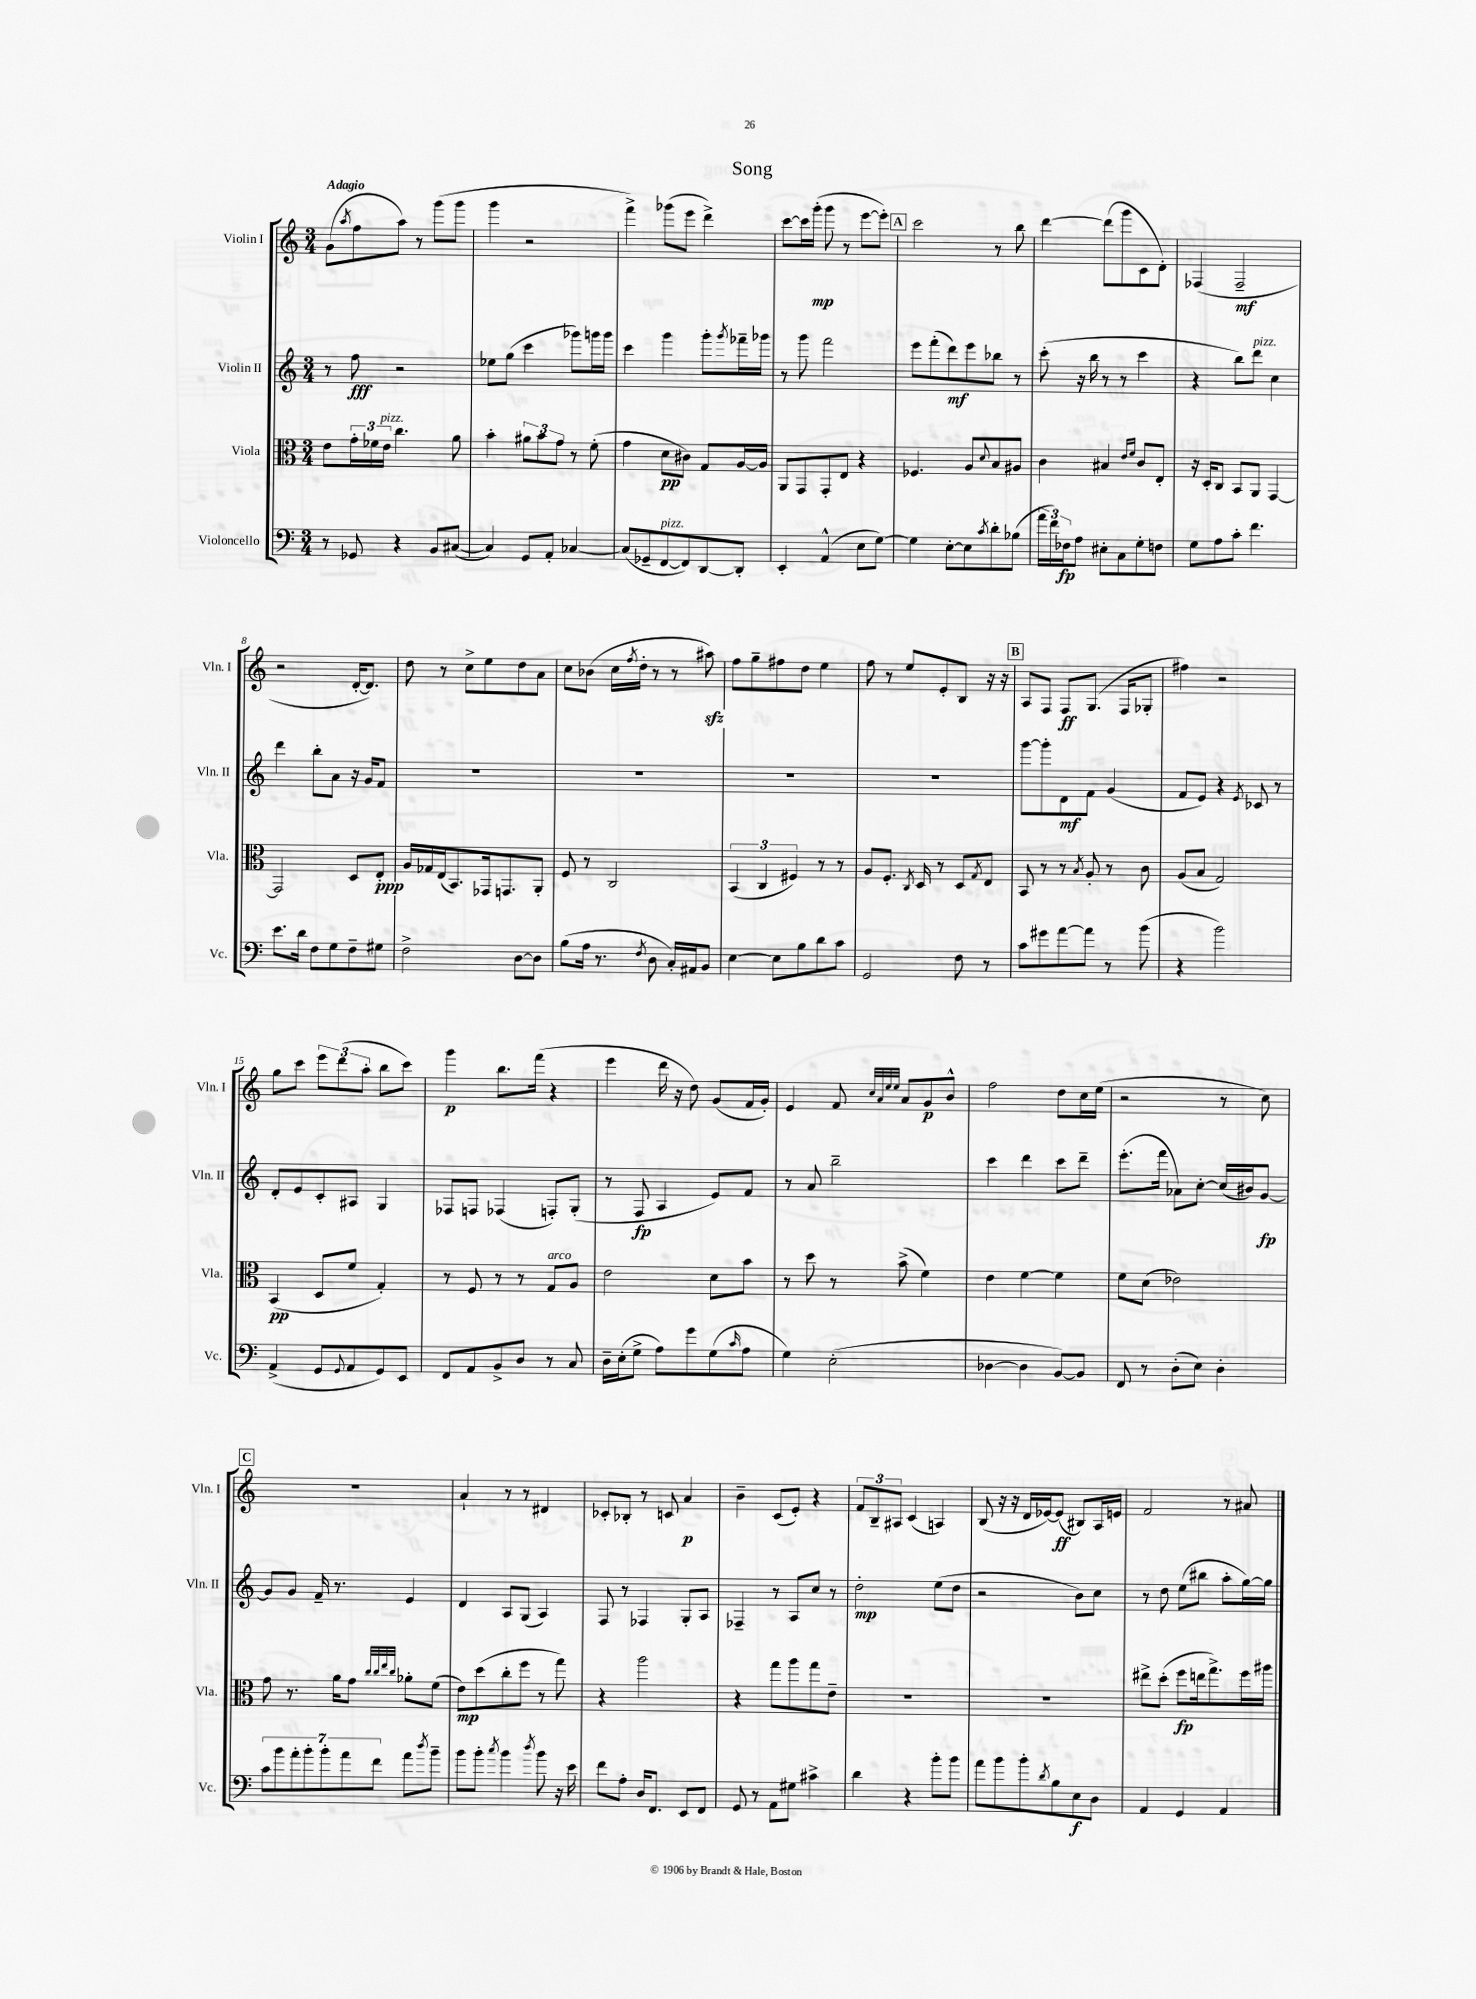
\header { title = "Song" }
<<
\new StaffGroup <<
\new Staff = "s0" \with { instrumentName = "Violin I" shortInstrumentName = "Vln. I" } {
    \clef treble \key c \major \numericTimeSignature \time 3/4 \tempo "Adagio"
    g'8( \acciaccatura { a''8 } f''8 a''8) r8 g'''8( g'''8 |
    g'''4 r2 |
    f'''4->) ges'''8( e'''8 d'''4->) |
    c'''8~ c'''16 g'''16-.\mp( g'''8 r8 e'''8~ e'''8-.) |
    \mark \markup { \box "A" } c'''2 r8 b''8 |
    d'''4~ d'''8( g'''8 c'8 d'8-.) |
    fes4( fes2--\mf |
    r2 d'16~-. d'8.) |
    d''8 r8 c''8-> e''8 d''8 a'8 |
    c''8 bes'8( c''16 \acciaccatura { f''8 } d''16-. r8 r8 ais''8\sfz) |
    f''8 g''8-- fis''8 d''8 e''4 |
    f''8 r8 e''8 e'8-. b8 r16 r16 |
    \mark \markup { \box "B" } a8 f8 f8\ff g8.( f16 ges8-. |
    fis''4) r2 |
    g''8 c'''8 \tuplet 3/2 { e'''8 d'''8( a''8-. } b''8 c'''8) |
    g'''4\p b''8. f'''16( r4 |
    e'''4 d'''16 r16 d''8) g'8( f'16 g'16-.) |
    e'4 f'8 \grace { c''32 a'32 e''32 e''32 } a'8 g'8\p b'8-^ |
    f''2 d''8 c''16 e''16( |
    r2 r8 c''8) |
    \mark \markup { \box "C" } R2. |
    a'4-! r8 r8 dis'4 |
    ces'8-. bes8-. r8 c'8 a'4\p |
    b'4-- c'8( e'8-.) r4 |
    \tuplet 3/2 { f'8 b8-- ais8 } c'4( a4) |
    b8( r16 r16 d'16 ees'16~) ees'8\ff( bis8) a16 e'16 |
    f'2 r8 ais'8 \bar "|." |
}
\new Staff = "s1" \with { instrumentName = "Violin II" shortInstrumentName = "Vln. II" } {
    \clef treble \key c \major \numericTimeSignature \time 3/4
    r8 f''8\fff r2 |
    ees''8 g''8( c'''4 ges'''8) g'''16 g'''16 |
    c'''4 g'''4 g'''8-. \acciaccatura { g'''8 } fes'''16-- ges'''16 |
    r8 g'''8 f'''2 |
    \mark \markup { \box "A" } e'''8 f'''8-.( d'''8\mf) e'''8 bes''8 r8 |
    c'''8-.( r16 b''16 r8 r8 c'''4 |
    r4 b''8) d'''8^\markup { \italic "pizz." } c''4 |
    d'''4 b''8-. a'8 r16 g'16 f'8 |
    R2. |
    R2. |
    R2. |
    R2. |
    \mark \markup { \box "B" } g'''8~ g'''8-. d'8\mf f'8 g'4( |
    f'8 e'8) r4 \acciaccatura { e'8 } ces'8 r8 |
    d'8-. e'8 c'8-. ais8 g4 |
    fes8 f8 fes4( f8-.) g8-.( |
    r8 f8\fp a4 e'8) f'8 |
    r8 a'8 b''2-- |
    c'''4 d'''4 c'''8 d'''8-- |
    e'''8.-.( f'''16 aes'8) c''8~-. c''16( bis'16) g'8~\fp |
    \mark \markup { \box "C" } g'8 g'8 f'16-- r8. e'4 |
    d'4 a8 g8( a4) |
    f8 r8 fes4 g8-. a8 |
    fes4-- r8 a8 c''8 r8 |
    d''2-.\mp e''8( d''8 |
    r2 b'8) c''8 |
    r8 d''8 e''8( bis''8 a''8-. g''16~) g''16 \bar "|." |
}
\new Staff = "s2" \with { instrumentName = "Viola" shortInstrumentName = "Vla." } {
    \clef alto \key c \major \numericTimeSignature \time 3/4
    e'8 \tuplet 3/2 { g'16-. fes'16 e'16^\markup { \italic "pizz." } } c''4. a'8 |
    b'4-. \tuplet 3/2 { ais'8 b'8 g'8 } r8 f'8-.( |
    g'4 d'8\pp cis'8) g8 a16~ a16 |
    a,8 g,8 g,8-. e8 r4 |
    \mark \markup { \box "A" } fes4. a8 \appoggiatura { d'8 } b8 ais8 |
    c'4 bis4 \grace { e'16 f'16 } c'8 e8-. |
    r16 d16-. c8 b,8 a,8 g,4~ |
    g,2 d8 e8-.\ppp |
    a16 ges16 e16( b,8.) ges,16 g,8. a,8-. |
    f8 r8 c2 |
    \tuplet 3/2 { b,4( c4 fis4) } r8 r8 |
    a8 f8.-. \acciaccatura { c8 } d16 r8 d8 \acciaccatura { g8 } e8 |
    \mark \markup { \box "B" } b,8 r8 r8 \acciaccatura { b8 } a8-. r8 c'8 |
    a8( b8 g2) |
    b,4\pp( d8 f'8 g4-.) |
    r8 f8 r8 r8 g8^\markup { \italic "arco" } a8 |
    e'2 d'8 b'8 |
    r8 d''8 r8 b'8->( f'4) |
    e'4 f'4~ f'4 |
    f'8 d'8( ees'2) |
    \mark \markup { \box "C" } g'8 r8. a'16 g'8 \grace { c''32 c''32 e''32 c''32 } aes'8-. f'8( |
    e'8\mp) d''8( c''8-. f''8 r8 g''8) |
    r4 a''2 |
    r4 g''8 a''8 g''8 e'8-- |
    R2. |
    R2. |
    eis''8-> d''8-.( f''8\fp e''16 g''8.->) f''16 ais''16 \bar "|." |
}
\new Staff = "s3" \with { instrumentName = "Violoncello" shortInstrumentName = "Vc." } {
    \clef bass \key c \major \numericTimeSignature \time 3/4
    r8 ges,8 r4 b,8 cis8~( |
    cis4) g,8 a,8-. ces4~ |
    ces8( ges,8-- f,8~^\markup { \italic "pizz." } f,8) d,8~ d,8-. |
    e,4-. a,4-^( e8 g8~) |
    \mark \markup { \box "A" } g4 e8~-. e8 \acciaccatura { c'8 } d'8-. bes8( |
    \tuplet 3/2 { a'16 f'16) fes16\fp } a8 eis8-. c8 g8-. f8 |
    g8 a8 c'8-. f'4. |
    e'8. d'16 f8 g8 f8-- gis8 |
    f2-> d8~ d8 |
    b8( a16 r8. \acciaccatura { f8 } d8 c16-.) ais,16 b,8 |
    e4~ e8 b8 d'8 c'8 |
    g,2 f8 r8 |
    \mark \markup { \box "B" } c'8 gis'8 a'8~ a'8 r8 b'8( |
    r4 b'2) |
    a,4->( g,8 \appoggiatura { g,8 } a,8 g,8) e,8 |
    f,8 a,8 b,8-> d8 r8 c8 |
    d16-- e16-.( g8-> a8) g'8 g8( \grace { c'16 } a8 |
    g4) e2-.( |
    des4~ des4 b,8~) b,8 |
    f,8 r8 d8-.( e8) d4-. |
    \mark \markup { \box "C" } \tuplet 7/4 { c'8 b'8 a'8-. b'8-. b'8-. a'8 f'8 } a'8 \acciaccatura { d''8 } b'8-- |
    b'8 b'8-. \acciaccatura { c''8 } b'4 \acciaccatura { d''8 } b'8 r16 e'16 |
    f'8 a8-. d16 f,8. e,8 f,8 |
    g,8 r8 a,8 gis8 cis'4-> |
    d'4 r4 b'8-. b'8 |
    a'8 b'8 b'8-. \acciaccatura { d'8 } b8 e8\f d8 |
    a,4 g,4 a,4 \bar "|." |
}
>>
>>
